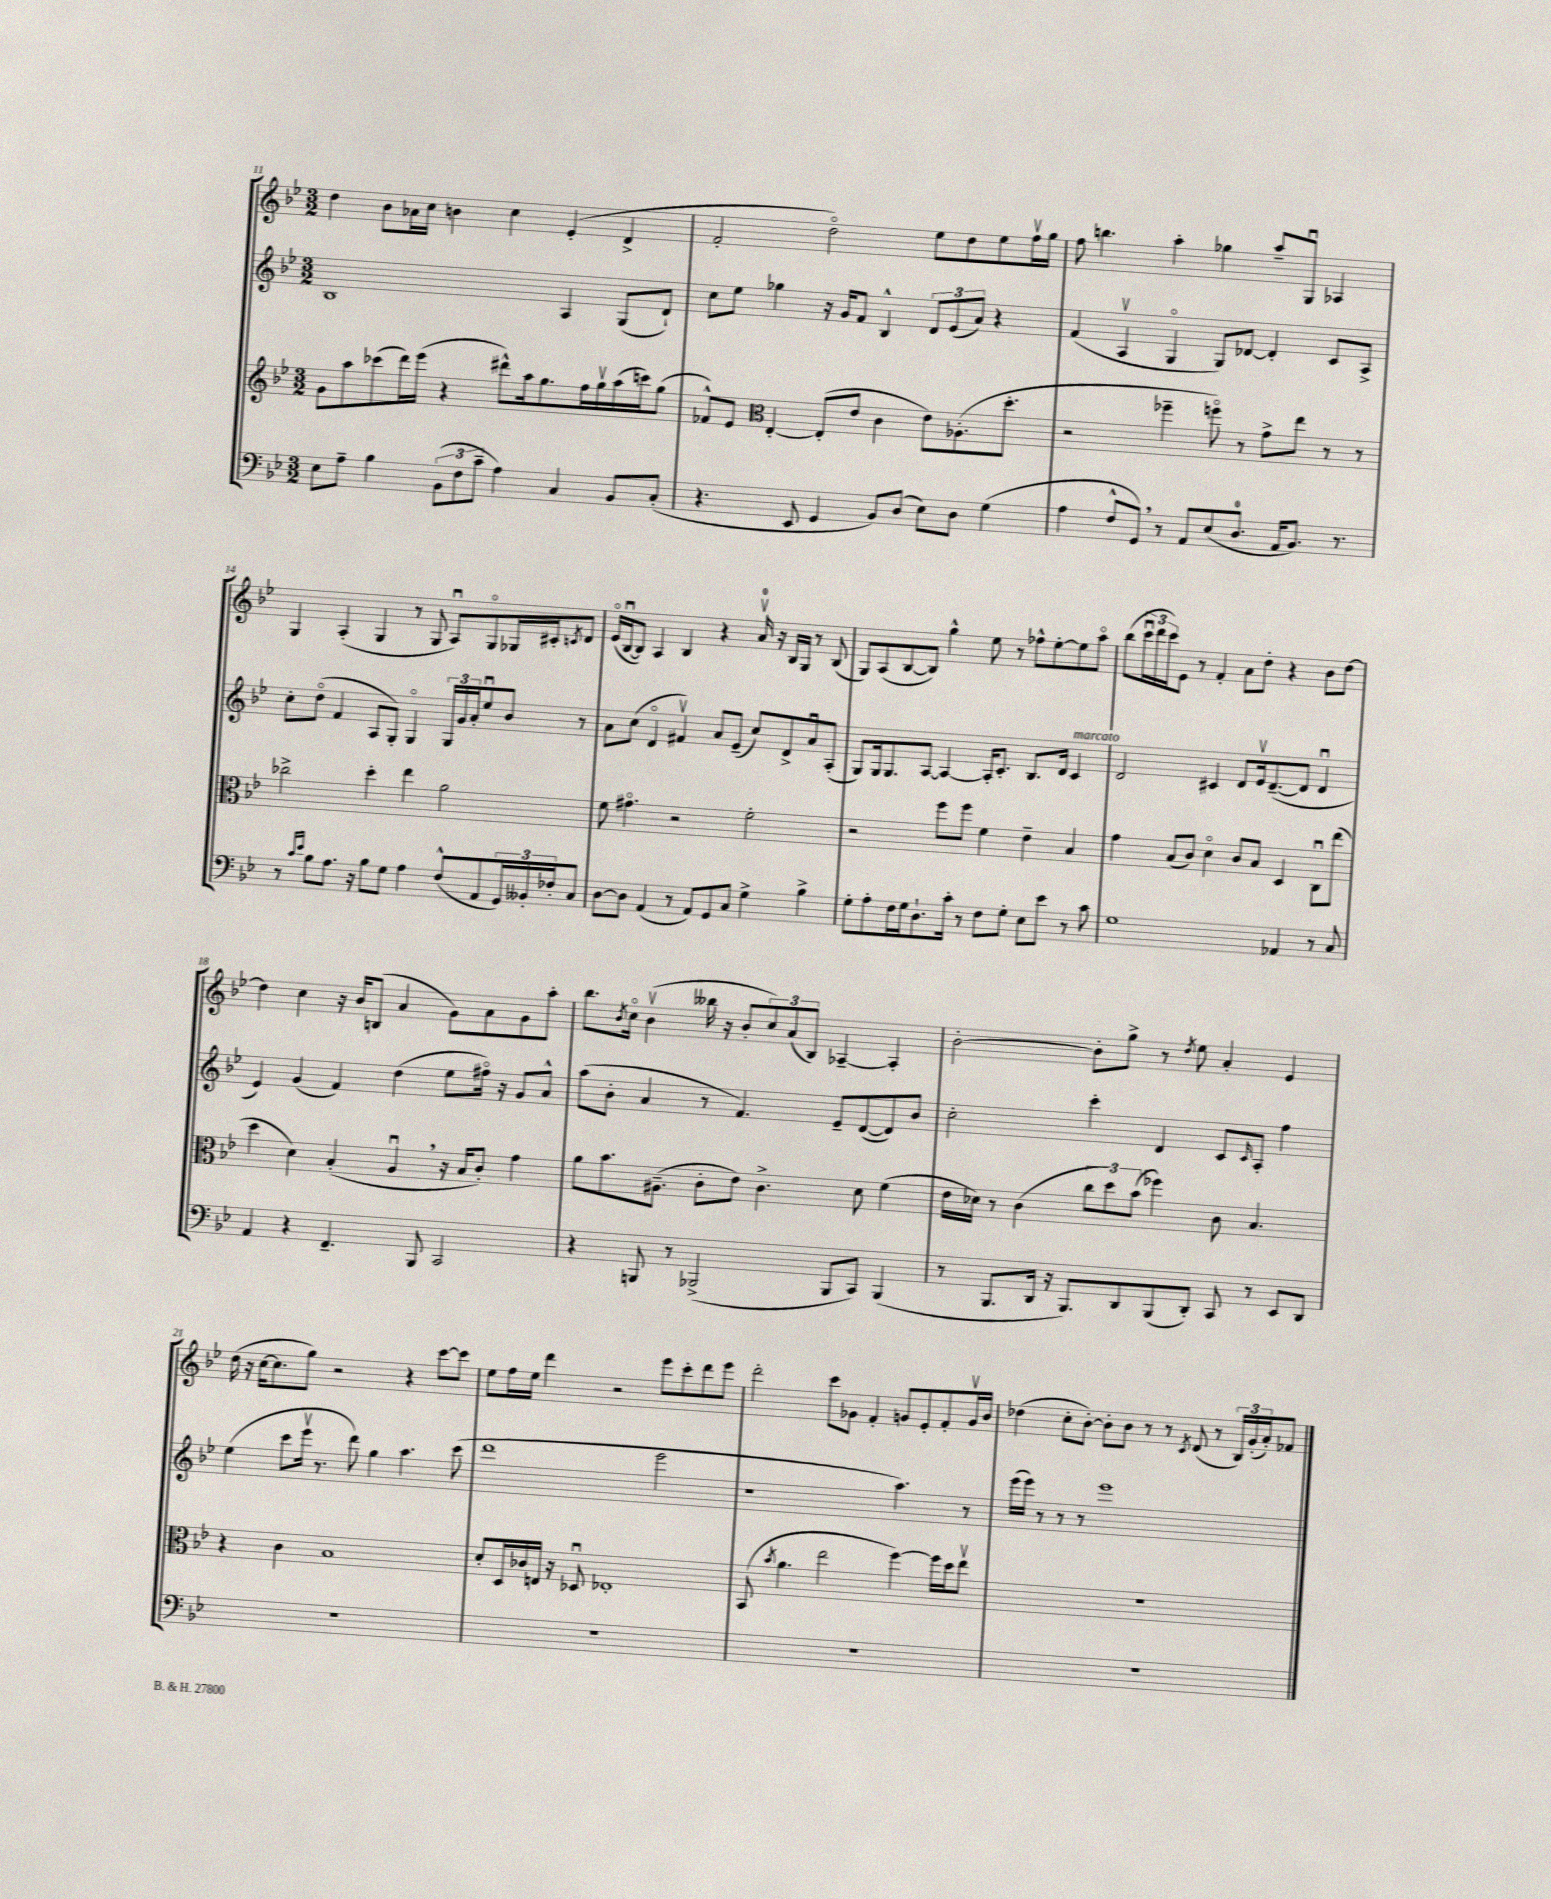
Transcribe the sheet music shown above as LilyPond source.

<<
\new StaffGroup <<
\new Staff = "s0" {
    \clef treble \key bes \major \numericTimeSignature \time 3/2
    d''4 bes'8 aes'16 c''16 b'4 c''4 ees'4-.( d'4-> |
    f'2-. d''2\flageolet) ees''8 d''8 ees''8 f''16\upbow g''16 |
    f''8 b''4. a''4-. ges''4 a''8-- g8\downbow aes4 |
    g4 a4-.( g4 r8 g8 a8\downbow) g8\flageolet ges16 cis'16-. \acciaccatura { c'8 } d'8 |
    ees'16\flageolet( bes16~\downbow bes8) a4 bes4 r4 a'16-0\upbow r16 bes16 g16 r8 bes8( |
    g8) a8( bes8~ bes8) g''4-^ ees''8 r8 fes''8-^ ees''8~-. ees''8 a''8\flageolet |
    bes''8( \tuplet 3/2 { c'''16\downbow d'''16 c'''16) } ees'8 r8 f'4-. a'8 d''8-. r4 bes'8 d''8~ |
    d''4 c''4 r16 bes'16 b8( a'4 g'8) a'8 g'8 a''8-. |
    bes''8. \acciaccatura { bes'8 } c''16\flageolet bes'4\upbow( beses''16 r16 bes'8-. \tuplet 3/2 { c''8) a'8( bes8) } aes4~-- aes4-. |
    bes'2~-. bes'8-. g''8-> r8 \acciaccatura { d''8 } ees''8 a'4-. ees'4 |
    d''16( r16 c''16~ c''8. g''8) r2 r4 c'''8~ c'''8 |
    ees''8 f''16 ees''16 d'''4 r2 ees'''8 c'''8-. d'''8 ees'''8 |
    d'''2-. c'''8 ges'8 f'4-. g'8 ees'8-. f'8-. g'16\upbow bes'16 |
    des''4( c''8-. bes'8~-.) bes'8-. bes'8 r8 r8 \acciaccatura { c'8 } d'8( r8 \tuplet 3/2 { bes16) g'16-.( a'16-.) } fes'8 \bar "|." |
}
\new Staff = "s1" {
    \clef treble \key bes \major \numericTimeSignature \time 3/2
    bes1 a4 g8( d'8-!) |
    c''8 ees''8 ges''4 r16 g'16 f'8 bes4-^ \tuplet 3/2 { d'8 ees'8( a'8) } r4 |
    f'4( a4\upbow g4\flageolet g8) des'8~ des'4-. c'8 a8-> |
    c''8-. d''8\flageolet( f'4 a8 g8-.) g4\flageolet \tuplet 3/2 { g16 g'16 a'16-. } ees''8\downbow bes'8 r8 |
    a'8 c''8( d'4\flageolet fis'4\upbow) a'8 ees'8--( c''8) d'8-> a'8\downbow a8-.( |
    g8) g16 g8. a8~ a4~ a16-. c'8.-. bes8. d'16 c'4^\markup { \italic "marcato" } |
    d'2 cis'4 d'8 ees'16\upbow d'8.~--( d'8 d'4\downbow |
    ees'4) g'4( f'4) d''4( ees''8 fis''16\flageolet) r16 g'8 a'8-^ |
    a''8( bes'8-. a'4 r8 f'4.) ees'8-- d'8~( d'8) bes'8 |
    c''2-. c'''4-. d'4 c'8 \grace { c'16 } a8-. f''4 |
    ees''4( c'''8 ees'''16\upbow r8. d'''8) g''4 a''4. c'''8( |
    d'''1 ees'''2 |
    r1 a''4.) r8 |
    ees'''16( ees'''16) r8 r8 r8 ees'''1 \bar "|." |
}
\new Staff = "s2" {
    \clef treble \key bes \major \numericTimeSignature \time 3/2
    g'8 a''8 ces'''8( d'''16) ees'''16( r4 dis'''8-^) a''16 g''8. f''16 g''16\upbow a''16( c'''16) g''8( |
    fes'8-^) ees'8 \clef alto ees4~-. ees8-.( ees'8 c'4 ees'8) aes8.-.( d''8.-. |
    r2 fes''4-- f''8\flageolet) r8 g'8-> ees''8 r8 r8 |
    ces''2-> d''4-. ees''4 a'2 |
    f'8 gis'4.\flageolet r2 f'2-. |
    r2 f''8 f''8 f'4 ees'4-- bes4 |
    g'4 bes8( c'8) d'4\flageolet c'8 bes8 d4 c8\downbow ees''8( |
    d''4 d'4) bes4-.( a4\downbow \breathe r16 bes16 c'8-.) g'4 |
    a'8 bes'8. ais8.--( c'8-. ees'8) c'4.-> d'8 f'4( |
    ees'16 des'16) r8 c'4( \tuplet 3/2 { c''8 d''8) bes'8( } fes''4) c'8 bes4. |
    r4 c'4 bes1 |
    d'8-. d16 ces'16 e16 r16 des8\downbow ees1-. |
    bes,8( \acciaccatura { bes'8 } a'4. ees''2 f''4~) f''16 d''16 ees''8\upbow |
    R1. \bar "|." |
}
\new Staff = "s3" {
    \clef bass \key bes \major \numericTimeSignature \time 3/2
    ees8 a8-- bes4 \tuplet 3/2 { bes,8( f8 c'8-- } a4) c4 bes,8 c8-.( |
    r4. ees,8 g,4 bes,8) d8( ees8) d8 g4( |
    a4 f8-^ g,8) \breathe r8 a,8 ees8( d8.-0 a,16 bes,8.) r8. |
    r8 \grace { c'16 ees'16 } bes8 a8. r16 bes8 g8 a4 f8-^( a,8 \tuplet 3/2 { g,16) beses,16-. fes16-. } c8 |
    d8~ d8 a,4( r8 a,8) g,8 c8 g4-> bes4-> |
    g8-. a8-. f16 g16 d8.-! c'16-. r8 f8 g8-. ees8 ees'8 r8 c'8 |
    g1 aes,4 r8 c8 |
    a,4 r4 f,4.-- bes,,8 c,2 |
    r4 b,,8 r8 bes,,2->( bes,,8 c,8) bes,,4( |
    r8 bes,,8. d,16 r16 bes,,8.) d,8 bes,,8( d,8-.) c,8 r8 ees,8 d,8 |
    R1. |
    R1. |
    R1. |
    R1. \bar "|." |
}
>>
>>
\layout { \context { \Score currentBarNumber = #11 } }
